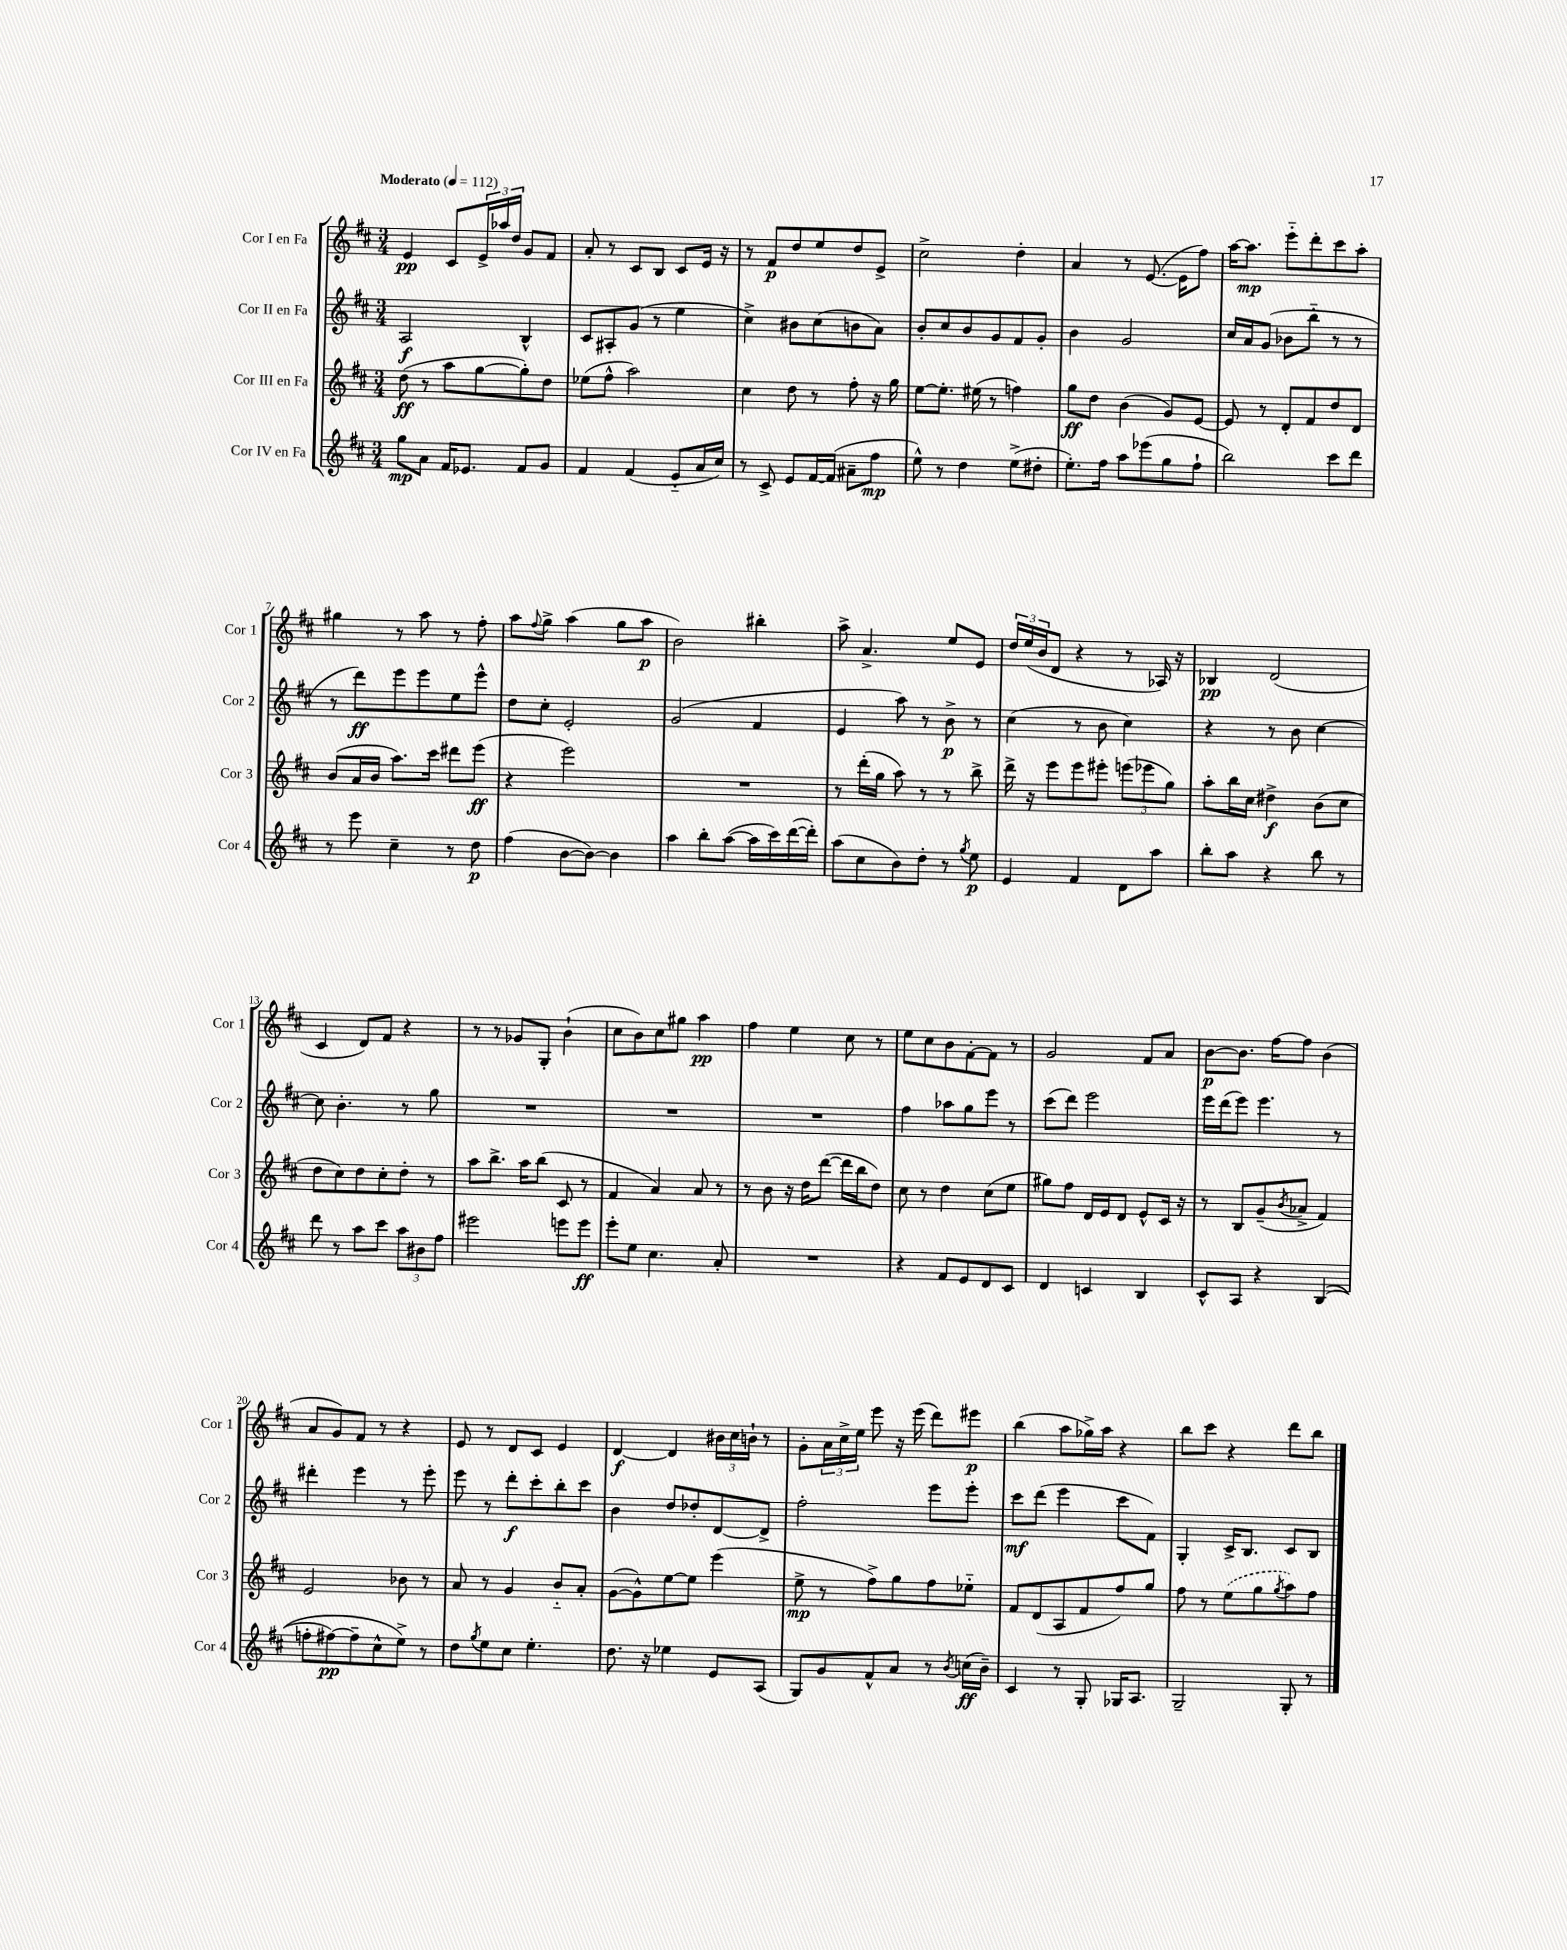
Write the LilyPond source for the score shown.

<<
\new StaffGroup <<
\new Staff = "s0" \with { instrumentName = "Cor I en Fa" shortInstrumentName = "Cor 1" } {
    \clef treble \key d \major \numericTimeSignature \time 3/4 \tempo "Moderato" 4 = 112
    e'4\pp cis'8 \tuplet 3/2 { e'16-> aes''16 d''16 } g'8 fis'8 |
    a'8-. r8 cis'8 b8 cis'8 e'16 r16 |
    r8 fis'8\p d''8 e''8 d''8 e'8-> |
    cis''2-> d''4-. |
    a'4 r8 e'8.~( e'16 fis''8) |
    a''16~ a''8.\mp e'''8-_ d'''8-. cis'''8 a''8-. |
    gis''4 r8 a''8 r8 fis''8-. |
    a''8 \appoggiatura { fis''8 } g''8-> a''4( g''8 a''8\p |
    b'2) bis''4-. |
    a''8-> a'4.-> e''8 e'8 |
    \tuplet 3/2 { d''16 e''16( b'16 } d'8 r4 r8 aes16) r16 |
    bes4\pp d'2( |
    cis'4 d'8) fis'8 r4 |
    r8 r8 ges'8 g8-. b'4-!( |
    cis''8 b'8) cis''8 gis''8 a''4\pp |
    fis''4 e''4 cis''8 r8 |
    e''8 cis''8 b'8 fis'8~-. fis'8 r8 |
    g'2 fis'8 a'8 |
    b'8~\p b'8. fis''16~ fis''8 b'4( |
    a'8 g'8) fis'8 r8 r4 |
    e'8 r8 d'8 cis'8 e'4 |
    d'4~\f d'4 \tuplet 3/2 { bis'16 cis''16 b'16-! } r8 |
    g'8-. \tuplet 3/2 { a'16 cis''16-> e''16 } e'''8 r16 e'''16( d'''8) eis'''8\p |
    b''4( a''8 ges''16->) a''16 r4 |
    b''8 cis'''8 r4 d'''8 b''8 \bar "|." |
}
\new Staff = "s1" \with { instrumentName = "Cor II en Fa" shortInstrumentName = "Cor 2" } {
    \clef treble \key d \major \numericTimeSignature \time 3/4
    a2\f b4-^ |
    cis'8 ais8-. g'8( r8 e''4 |
    cis''4->) bis'8 cis''8( b'8 a'8) |
    b'8-. cis''8 b'8 g'8 fis'8 g'8-. |
    b'4 g'2 |
    cis''16 a'16 g'8( bes'8 b''8-_ r8 r8 |
    r8 d'''8\ff) e'''8 e'''8 e''8 e'''8-^ |
    d''8 cis''8-. e'2-. |
    g'2( fis'4 |
    e'4 a''8) r8 b'8->\p r8 |
    cis''4( r8 b'8 cis''4) |
    r4 r8 b'8 cis''4~ |
    cis''8 b'4.-. r8 g''8 |
    R2. |
    R2. |
    R2. |
    fis''4 aes''8 g''8 e'''8 r8 |
    cis'''8( d'''8) e'''2 |
    e'''16 d'''16( e'''8) e'''4. r8 |
    dis'''4-. e'''4 r8 e'''8-. |
    e'''8 r8 d'''8-.\f cis'''8-. b''8-. cis'''8 |
    b'4 d''8 des''8-. d'8~ d'8-> |
    fis''2-. e'''8 e'''8-. |
    cis'''8\mf d'''8( e'''4 cis'''8 fis'8) |
    g4-. cis'16-> b8. cis'8 b8 \bar "|." |
}
\new Staff = "s2" \with { instrumentName = "Cor III en Fa" shortInstrumentName = "Cor 3" } {
    \clef treble \key d \major \numericTimeSignature \time 3/4
    d''8\ff( r8 a''8 g''8~ g''8-.) d''8 |
    ees''8( fis''8-^ a''2) |
    cis''4 d''8 r8 fis''8-. r16 g''16 |
    e''8~ e''8.-. eis''16( r8 f''4) |
    g''8\ff d''8 b'4( g'8) e'8~ |
    e'8 r8 d'8-. fis'8 d''8 d'8 |
    b'8( a'16 b'16 a''8.) cis'''16 dis'''8 e'''8\ff( |
    r4 e'''2) |
    R2. |
    r8 d'''16-.( g''16 a''8) r8 r8 b''8-> |
    d'''16-> r16 e'''8 e'''8 eis'''8-. \tuplet 3/2 { e'''8( ees'''8 g''8) } |
    a''8-. b''16 cis''16 dis''4->\f b'8( cis''8 |
    d''8 cis''8) d''8 cis''8-. d''8-. r8 |
    a''8 b''8.-> a''16 b''8( cis'8 r8 |
    fis'4 a'4) a'8 r8 |
    r8 b'8 r16 d''16 d'''8~( d'''16 b''16 d''8) |
    cis''8 r8 d''4 cis''8( e''8 |
    gis''8) fis''8 d'16 e'16 d'8 e'8-^ cis'16 r16 |
    r8 b8 g'8--( \acciaccatura { b'8 } aes'8-> fis'4) |
    e'2 bes'8 r8 |
    a'8 r8 g'4 b'8-_ a'8-. |
    g'8~( g'8-^) e''8~ e''8 e'''4( |
    e''8->\mp r8 fis''8->) g''8 fis''8 ees''8-_ |
    fis'8 d'8( a8 fis'8 fis''8) g''8 |
    fis''8 r8 \once \slurDashed e''8( g''8 \acciaccatura { g''8 } a''8) fis''8 \bar "|." |
}
\new Staff = "s3" \with { instrumentName = "Cor IV en Fa" shortInstrumentName = "Cor 4" } {
    \clef treble \key d \major \numericTimeSignature \time 3/4
    g''8\mp a'8 fis'16 ees'8. fis'8 g'8 |
    fis'4 fis'4( e'8-_ a'16 cis''16) |
    r8 cis'8-> e'8 fis'16~ fis'16( ais'8-- fis''8\mp |
    e''8-^) r8 d''4 e''8->( dis''8-. |
    e''8.-.) fis''16 a''8 ees'''8( g''8 fis''8-! |
    b''2) cis'''8 d'''8 |
    r8 e'''8 cis''4-- r8 d''8\p |
    fis''4( b'8~ b'8~) b'4 |
    a''4 b''8-. a''8~( a''16 cis'''16) d'''16~( d'''16-.) |
    a''8( cis''8 b'8) d''8-. r8 \acciaccatura { g''8 } e''8\p |
    e'4 fis'4 d'8 a''8 |
    b''8-. a''8 r4 b''8 r8 |
    d'''8 r8 a''8 cis'''8 \tuplet 3/2 { a''8 bis'8 fis''8 } |
    eis'''2 e'''8 e'''8\ff |
    e'''8-. e''8 cis''4. a'8-. |
    R2. |
    r4 fis'8 e'8 d'8 cis'8 |
    d'4 c'4 b4 |
    cis'8-^ a8 r4 b4(\( |
    f''8-. fis''8~\pp) fis''8-- cis''8-^ e''8->\) r8 |
    d''8 \acciaccatura { g''8 } e''8 cis''8 e''4.-. |
    d''8. r16 ees''4 e'8 a8( |
    g8) g'8 fis'8-^ a'8 r8 \acciaccatura { b'8 } c''16\ff( b'16--) |
    cis'4 r8 g8-. ges16 a8. |
    g2-- g8-. r8 \bar "|." |
}
>>
>>
